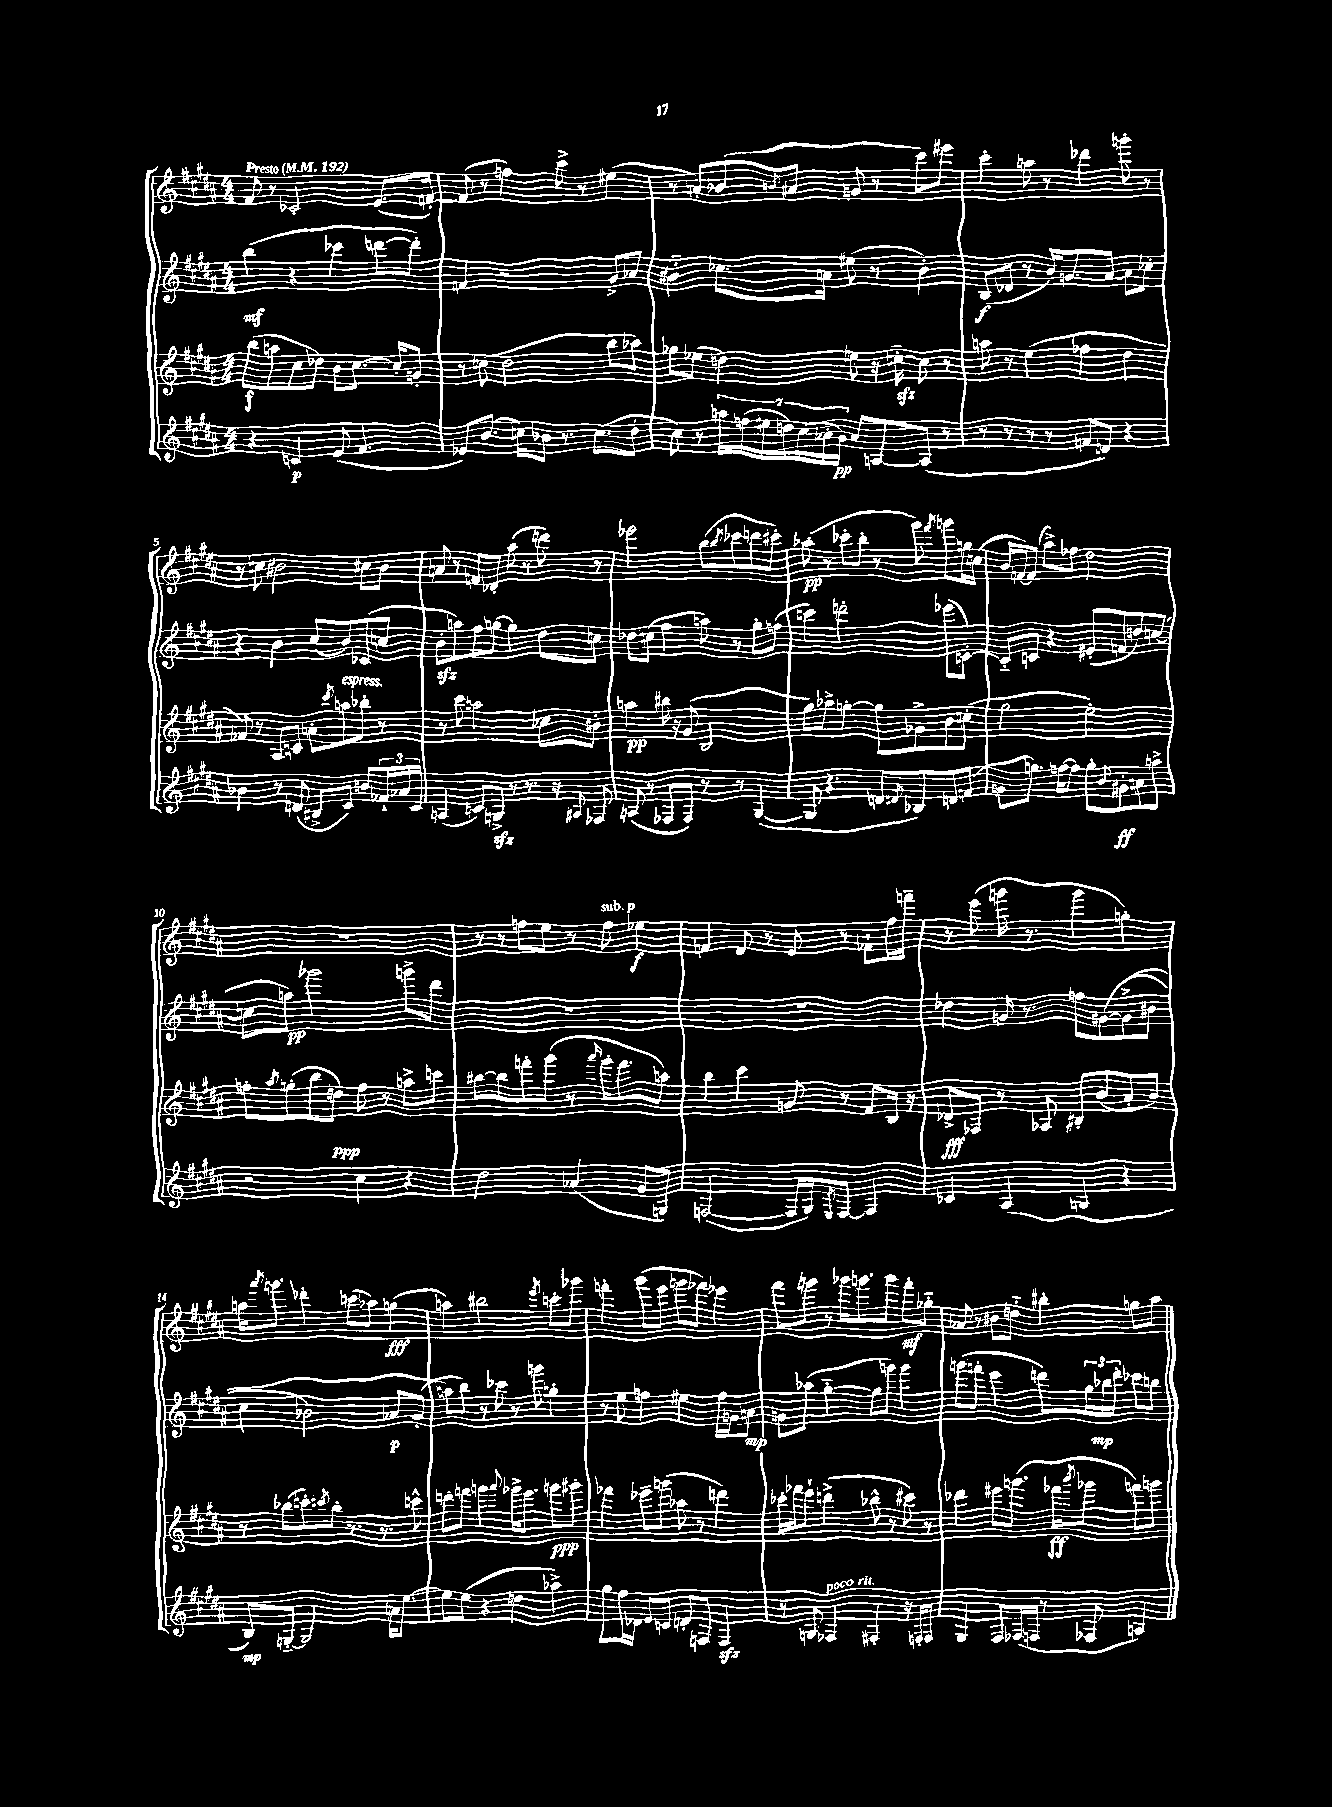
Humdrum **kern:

**kern	**dynam	**kern	**dynam	**kern	**dynam	**kern	**dynam
*part4	*part4	*part3	*part3	*part2	*part2	*part1	*part1
*staff4	*staff4	*staff3	*staff3	*staff2	*staff2	*staff1	*staff1
*clefG2	*	*clefG2	*	*clefG2	*	*clefG2	*
*k[f#c#g#d#a#]	*	*k[f#c#g#d#a#]	*	*k[f#c#g#d#a#]	*	*k[f#c#g#d#a#]	*
*M4/4	*	*M4/4	*	*M4/4	*	*M4/4	*
*MM192	*	*MM192	*	*MM192	*	*MM192	*
=1	=1	=1	=1	=1	=1	=1	=1
!	!	!	!	!	!	!LO:TX:a:B:t=Presto	!
4r	.	(8bb\L	f	(4bb\	mf	8f#/	.
.	.	8aan\	.	.	.	8r	.
4cn/	p	8cc#\	.	4r	.	2c-X'/	.
.	.	8dd-X\J)	.	.	.	.	.
(8e/	.	8b\L	.	4ccc-X\	.	.	.
4.f#/	.	[8.cc#\J	.	.	.	.	.
.	.	.	.	[8dddn\L	.	(8.e/L	.
.	.	16cc#'/KL]	.	.	.	.	.
.	.	8gn'/J	.	8ddd'\J])	.	.	.
.	.	.	.	.	.	[16fn'/Jk)	.
=2	=2	=2	=2	=2	=2	=2	=2
8e-X/L)	.	8r	.	4fn/	.	(8f/]	.
(8.b/J	.	(8ccn\	.	.	.	8r	.
.	.	2dd#\	.	2r	.	4ffn\)	.
16ccn\KL)	.	.	.	.	.	.	.
8b-X\J	.	.	.	.	.	.	.
8.r	.	.	.	.	.	8ccc#^\	.
.	.	.	.	.	.	8r	.
(8.cc\L	.	.	.	.	.	.	.
.	.	8bb\L	.	8g#^/L	.	(4ee#X\	.
8dd#'\J	.	8aa-X\J)	.	8a-X/J	.	.	.
=3	=3	=3	=3	=3	=3	=3	=3
8cc#\)	.	8gg-X\L	.	4b#X\	.	8r	.
8r	.	(8ee-X\J	.	.	.	8an'/L)	.
28aan\LL	.	4ddn\)	.	8.cc-X\L	.	(8b-X/	.
(28ffn\	.	.	.	.	.	.	.
28ee#X\	.	.	.	.	.	.	.
28ddn\)	.	.	.	.	.	.	.
.	.	.	.	.	.	8qbn/	.
.	.	.	.	.	.	8a#X/J	.
(28cc#\	.	.	.	.	.	.	.
28a-X'\	.	.	.	.	.	.	.
.	.	.	.	16an\Jk	.	.	.
28g#\JJ)	pp	.	.	.	.	.	.
8a-/L	.	8een\	.	(8ee#X\	.	8gn/	.
[8An/	.	16r	.	8r	.	8r	.
.	.	[16ccnzz\	.	.	.	.	.
(8A/J]	.	8cc\]	.	4b#'\)	.	8ccc#\L)	.
8r	.	8r	.	.	.	8eee#X\J	.
=4	=4	=4	=4	=4	=4	=4	=4
8r	.	8aan\	.	(8B/L	f	4ccc#'\	.
8r	.	8r	.	8d-X/J	.	.	.
8r	.	(4ee\	.	8r	.	8aan\	.
8r	.	.	.	16b/KL)	.	8r	.
.	.	.	.	8.gn/	.	.	.
8fn/L	.	4ff-X\	.	.	.	4ddd-X\	.
8dn/J)	.	.	.	[8a#/J	.	.	.
4r	.	4dd#\	.	8a#\L]	.	8gggn'\	.
.	.	.	.	8cc-X'\J	.	8r	.
!!LO:LB:g=z
=5	=5	=5	=5	=5	=5	=5	=5
4b-X\	.	8f-X/)	.	4r	.	8r	.
.	.	8r	.	.	.	8ccn\	.
8r	.	8A#/L	.	4b\	.	2b#X\	.
(8dn/	.	8cn/J	.	.	.	.	.
8B#X^/L	.	8an'\L	.	(8cc#/L	.	.	.
.	.	8qccc#/	.	.	.	.	.
!	!	!LO:TX:a:i:t=espress.	!	!	!	!	!
8c#/J)	.	8aan\	.	8b/)	.	.	.
8bn/L	.	8bb-X'\J	.	(8c-X/	.	8cc#X\L	.
24f-X`/L	.	8r	.	8ccn/J	.	8b#\J	.
24a-X/	.	.	.	.	.	.	.
24c#/JJ	.	.	.	.	.	.	.
=6	=6	=6	=6	=6	=6	=6	=6
(4An/	.	8r	.	8bzz'\L	.	8an/	.
.	.	8ccc#\	.	8aan\)	.	8r	.
8cn/L)	.	2aan\	.	8ff#\	.	8fn/L	.
8Gnzz^/J	.	.	.	[8ggn\J	.	8d-X'/J	.
8r	.	.	.	4gg\]	.	(8aa#\	.
8.r	.	.	.	.	.	8r	.
.	.	8cc-X\L	.	8dd#\L	.	8dddn\)	.
16r	.	.	.	.	.	.	.
8qqA#X/	.	.	.	.	.	.	.
8F-X/	.	8b#X'\J	.	8ccn\J	.	8r	.
=7	=7	=7	=7	=7	=7	=7	=7
(8An/	.	4aan\	pp	8dd-X\L	.	2eee-X\	.
8r	.	.	.	(8ccn\J	.	.	.
8F-X/L	.	16bb#X\	.	4ff#\	.	.	.
.	.	16r	.	.	.	.	.
8F-/J)	.	(8g#/	.	.	.	.	.
8r	.	2B/	.	8aan\)	.	(8bb\L	.
.	.	.	.	.	.	8qbb/	.
8r	.	.	.	8r	.	8ccc-X\	.
([4G#/	.	.	.	8gg#'\L	.	8dddn\	.
.	.	.	.	(8ffn\J	.	8ccc#X'\J)	.
=8	=8	=8	=8	=8	=8	=8	=8
8G#/]	.	8gg#\L)	.	4cccn\)	.	(8aa-X'\	pp
4.r	.	8aa-X^\J	.	.	.	8r	.
.	.	[4ggn'\	.	2dddn'\	.	8ccc-X'\L	.
.	.	.	.	.	.	8bb'\J	.
8dn/L	.	8gg\L]	.	.	.	8r	.
8qd#X/	.	.	.	.	.	.	.
8B-X/)	.	8g-X^\	.	.	.	8ggg#\)	.
.	.	.	.	.	.	8qfff#/	.
8dn/	.	8b\	.	(8eee-X\L	.	8gggn\L	.
(8fn/J	.	(8ccn'\J	.	[8cn'\J)	.	16ggn\L	.
.	.	.	.	.	.	(16ccn\JJ	.
=9	=9	=9	=9	=9	=9	=9	=9
8gn\L	.	2gg#\	.	8c/L]	.	16b/LL	.
.	.	.	.	.	.	[16fn/J)	.
8.ggn\J)	.	.	.	8cn/J	.	(8f/J]	.
.	.	.	.	4r	.	8aa#^\L)	.
[16ffn\KL	.	.	.	.	.	.	.
8ff\J]	.	.	.	.	.	8ff-X\J	.
8gg'\L	.	2ee'\)	.	(8e#X'/L	.	2dd#\	.
8qqb/	.	.	.	.	.	.	.
8g#X'\	ff	.	.	8fn/	.	.	.
8an\	.	.	.	8ddn/)	.	.	.
8aan^\J	.	.	.	([8ccn/J	.	.	.
!!LO:LB:g=z
=10	=10	=10	=10	=10	=10	=10	=10
2r	.	8ffn'\L	.	8ccn\L]	.	1r	.
.	.	8qaa#/	.	.	.	.	.
.	.	(8ggn'\	.	8aan\J)	pp	.	.
.	.	8bb\	.	2ggg-X\	.	.	.
.	.	8ddn\J)	ppp	.	.	.	.
4cc#\	.	8ff\	.	.	.	.	.
.	.	8r	.	.	.	.	.
4r	.	8aan^\L	.	8gggn^\L	.	.	.
.	.	8cccn\J	.	8ddd#\J	.	.	.
=11	=11	=11	=11	=11	=11	=11	=11
2dd#\	.	[8bb#X\L	.	1r	.	8r	.
.	.	8bb#\]	.	.	.	8r	.
.	.	8fffn'\	.	.	.	8ffn\L	.
.	.	(8ggg#\J	.	.	.	8ee\J	.
(4a-X/	.	8r	.	.	.	8r	.
.	.	16qqaaa#/	.	.	.	.	.
!	!	!	!	!	!	!LO:TX:a:i:t=sub. p	!
.	.	16ggg#'\KL	.	.	.	8ff\	.
.	.	8.fff\	.	.	.	.	.
8g#/L	.	.	.	.	.	4ee-X\	f
8Gn/J)	.	8aan\J)	.	.	.	.	.
=12	=12	=12	=12	=12	=12	=12	=12
([2Fn/	.	4bb\	.	1r	.	4fn/	.
.	.	4ccc#\	.	.	.	8d#/	.
.	.	.	.	.	.	8r	.
16F/LL]	.	8gn/	.	.	.	8e/	.
16G#/J)	.	.	.	.	.	.	.
8qE/	.	.	.	.	.	.	.
[8F/J	.	8r	.	.	.	8r	.
4F/]	.	8f#/L	.	.	.	8f-X`\L	.
.	.	16B/Jk	.	.	.	16ff#\L	.
.	.	16r	.	.	.	16fffn~\JJ	.
=13	=13	=13	=13	=13	=13	=13	=13
4c-X/	.	8d-X^/L	fff	4dd-X\	.	8r	.
.	.	8F-X/J	.	.	.	(8eee\	.
(4A#/	.	8r	.	16gn/	.	16gggn\	.
.	.	.	.	8.r	.	8.r	.
.	.	8A-X/	.	.	.	.	.
4Gn/	.	8B#X'/L	.	8ffn\L	.	4ggg\	.
.	.	(8b/	.	([8g#X\	.	.	.
4r	.	8a#'/	.	(8g#^\]	.	4ggn'\)	.
.	.	8b/J)	.	8b#X\J	.	.	.
!!LO:LB:g=z
=14	=14	=14	=14	=14	=14	=14	=14
8B/L)	mp	8r	.	4cc#\	.	16aan\KL	.
.	.	.	.	.	.	8qaaa#/	.
.	.	.	.	.	.	8.gggn\J	.
[8Gn/J	.	(8bb-X\L	.	.	.	.	.
2G/]	.	8cccn'\)	.	2b-X\)	.	4ddd-X'\	.
.	.	8qccc#X/	.	.	.	.	.
.	.	8bb-'\J	.	.	.	.	.
.	.	8.r	.	.	.	(8cccn\L	.
.	.	.	.	.	.	8aa-X\J)	.
.	.	8.r	.	.	.	.	.
16an\KL	.	.	.	8a-X/L	p	(4ggn\	fff
[8.ee\J	.	.	.	.	.	.	.
.	.	8cccn^^\	.	(8g#'/J	.	.	.
=15	=15	=15	=15	=15	=15	=15	=15
8ee\L]	.	8dddn'\L	.	8aan\L)	.	4aan\)	.
(8ee\J	.	8fffn\J	.	8bb\J)	.	.	.
4r	.	4gggn\	.	8r	.	2bb#X\	.
.	.	.	.	8ccc-X\	.	.	.
.	.	8qqaaa#/	.	.	.	.	.
4ddn\	.	16ggg-X^\KL	.	8r	.	.	.
.	.	8.eee\J	.	.	.	.	.
.	.	.	.	8gggn\	.	.	.
.	.	.	.	.	.	8qeee/	.
4aa-X^\)	.	8gggn\L	ppp	4ggn'\	.	8cccn'\L	.
.	.	8ggg#X'\J	.	.	.	8ggg-X\J	.
=16	=16	=16	=16	=16	=16	=16	=16
8gg#\L	.	4fff-X\	.	8r	.	4fffn'\	.
16ff#\L	.	.	.	8ee\	.	.	.
16d-X\JJ	.	.	.	.	.	.	.
8e/L	.	8eee-X~\L	.	4ffn\	.	(8ggg#\L	.
8cn/J	.	(8gggn\J	.	.	.	8eee\J	.
8dn'/L	.	8aa-X\	.	4ee#X\	.	8gggn\L	.
8Fn/J	.	8r	.	.	.	8fff-X\J)	.
4Fzz/	.	4dddn\)	.	16ff\LL	.	4eee-X\	.
.	.	.	.	16gn\J	.	.	.
.	.	.	.	8an\J	mp	.	.
=17	=17	=17	=17	=17	=17	=17	=17
8r	.	16ccc-X'\LL	.	8gn\L	.	8fff#\L	.
.	.	16fff-X\J	.	.	.	.	.
8Gn/	.	8eee`\J	.	(8aa-X\J	.	8gggn\J	.
!LO:TX:a:i:t=poco rit.	!	!	!	!	!	!	!
4F-X/	.	(4dddn^\	.	[4gg#\	.	8r	.
.	.	.	.	.	.	16ggg-X\KL	.
.	.	.	.	.	.	8.gggn\	.
4F#X'/	.	8bb-X^^\	.	8gg#\L]	.	.	.
.	.	8r	.	8gggn\J)	.	8ggg\J	.
16r	.	8ccc#X\)	.	4ggg\	.	8fff#'\L	mf
16Fn'/KL	.	.	.	.	.	.	.
8F/J	.	8r	.	.	.	8gg-X\J	.
=18	=18	=18	=18	=18	=18	=18	=18
4G#/	.	4ddd-X\	.	(8gggn\L	.	8a-X/	.
.	.	.	.	8fffn'\J	.	8r	.
8F#/L	.	8eee#X\L	.	4eee\	.	8b#X\L	.
(16F-X/L	.	(8.gggn\J	.	.	.	8ddn\J	.
16Fn/JJ	.	.	.	.	.	.	.
8r	.	.	.	8dddn\L)	.	4bb#X'\	.
.	.	16fff-X\KL	ff	.	.	.	.
.	.	8qbbb/	.	.	.	.	.
8F-X/	.	8ggg-X\J	.	24gg#\L	.	.	.
.	.	.	.	24bb-X\	mp	.	.
.	.	.	.	24ddd'\JJ	.	.	.
4An/)	.	8fffn\L)	.	8ccc-X\L	.	8ggn\L	.
.	.	8gggn\J	.	8bbn\J	.	8aa#\J	.
==	==	==	==	==	==	==	==
*-	*-	*-	*-	*-	*-	*-	*-
